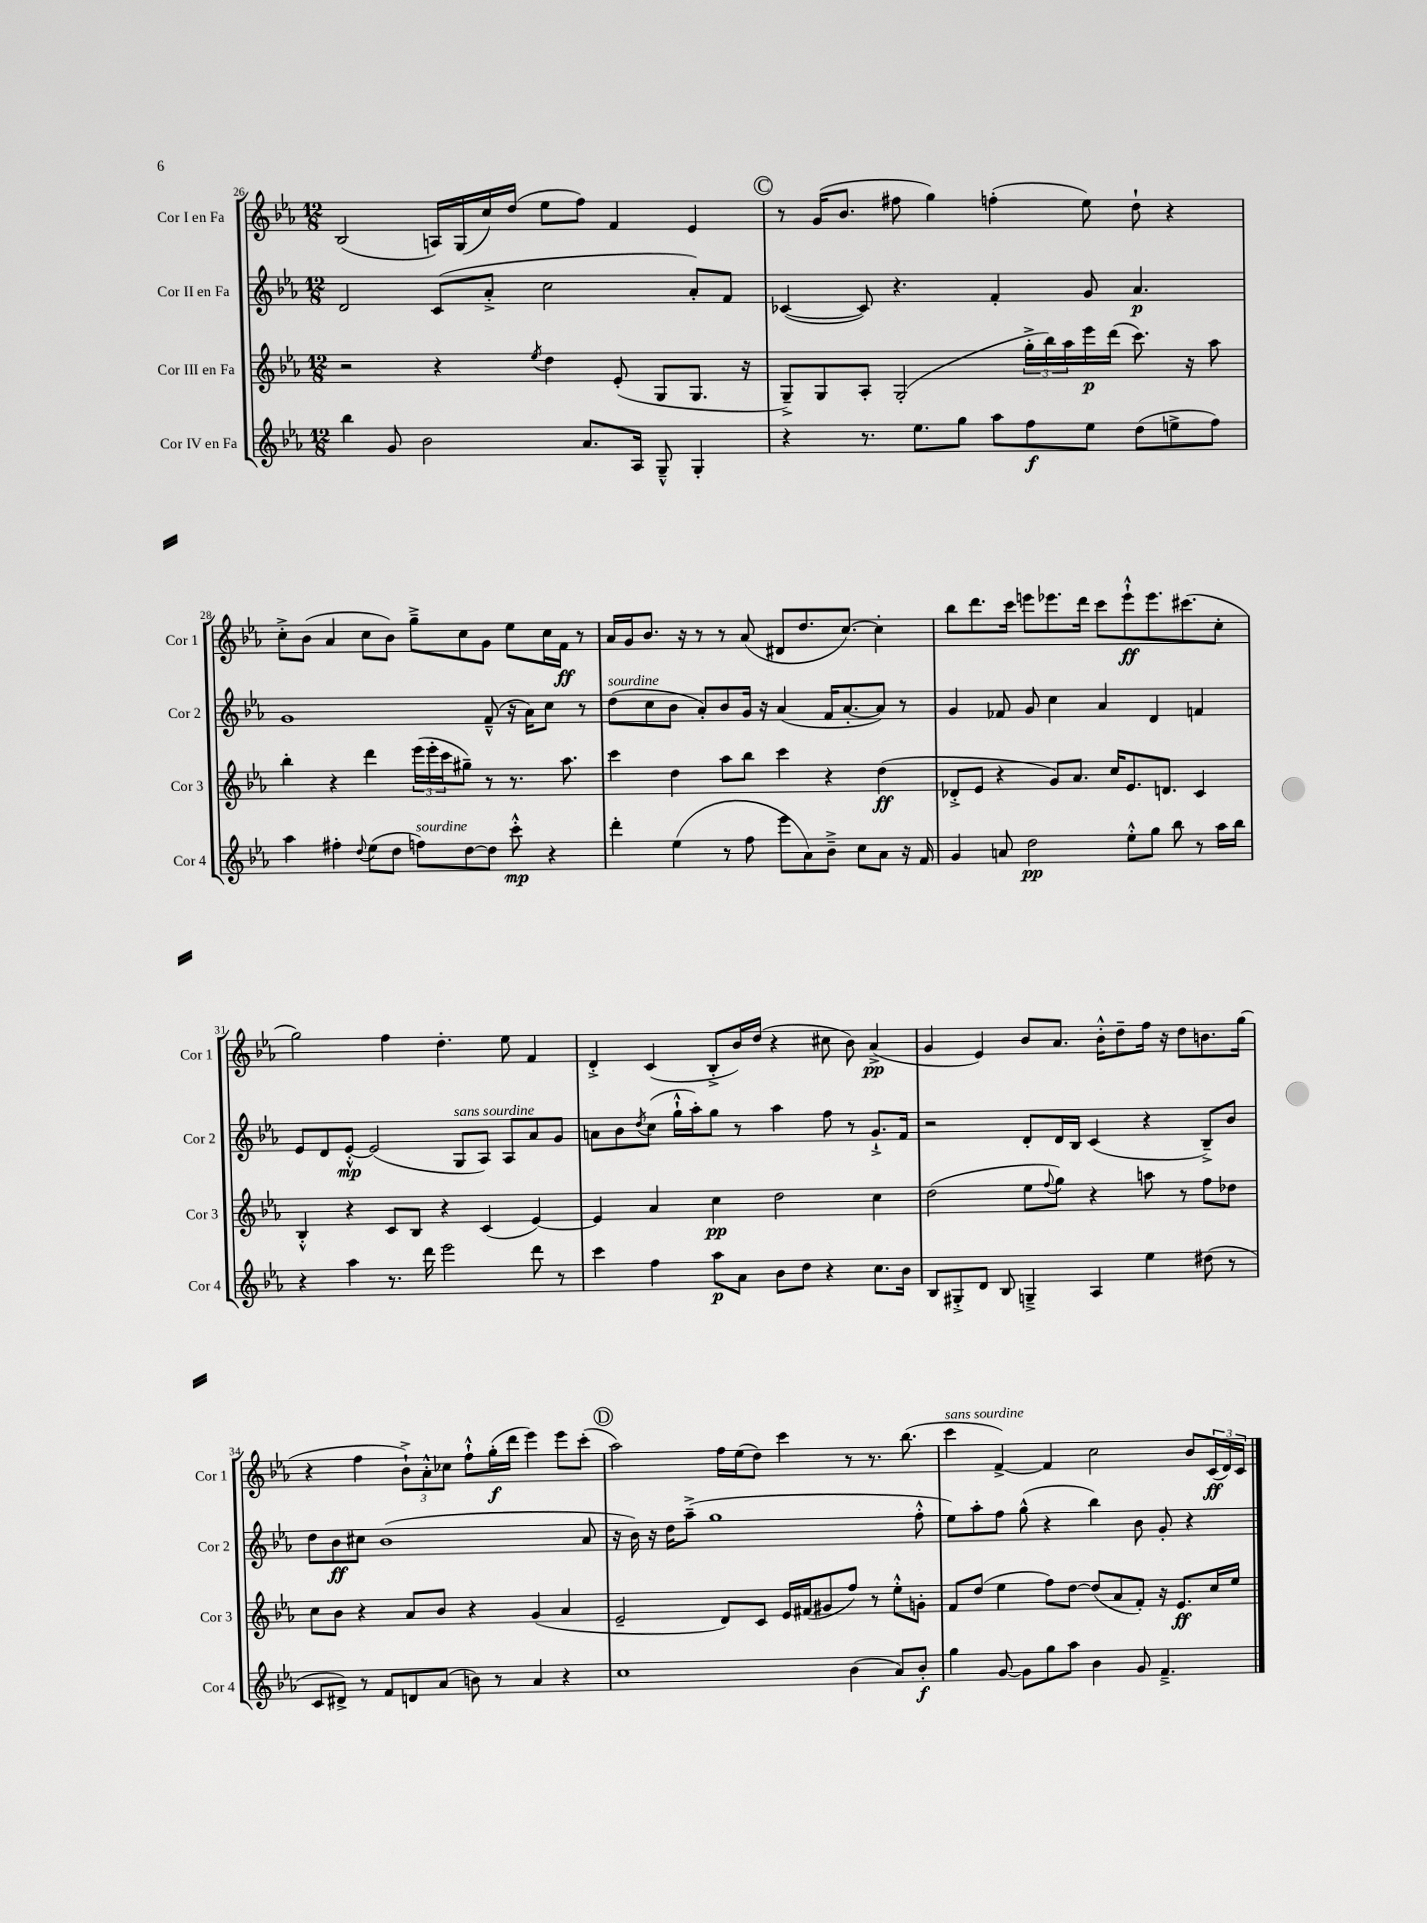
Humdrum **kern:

**kern	**kern	**kern	**kern
*staff4	*staff3	*staff2	*staff1
*clefG2	*clefG2	*clefG2	*clefG2
*k[b-e-a-]	*k[b-e-a-]	*k[b-e-a-]	*k[b-e-a-]
*M12/8	*M12/8	*M12/8	*M12/8
4bb-\	2r	2d/	(2B-/
8g/	.	.	.
2b-\	.	.	.
.	4r	(8c/L	16A/LL)
.	.	.	(16G/
.	.	8a-'^/J	16cc/)
.	.	.	(16dd/JJ
.	8qee-/	.	.
.	4dd\	2cc\	8ee-\L
8.a-/L	.	.	8ff\J)
.	(8e-'/	.	4f/
16A-/Jk	.	.	.
8G~^^/	8G/L	.	.
4G'/	8.G/J	8a-'/L)	4e-/
.	.	8f/J	.
.	16r	.	.
=	=	=	=
4r	8G~^/L)	([4c-/	8r
.	8G/	.	(16g/LK
.	.	.	8.b-/J
8.r	8A-'/J	8c-/])	.
.	(2G'/	4.r	8ff#\
8.ee-\L	.	.	.
.	.	.	4gg\)
8gg\J	.	.	.
8aa-\L	.	4f'/	(4ff'\
8ff\	24gg'^\LL	.	.
.	24bb-\)	.	.
.	24aa-\	.	.
8ee-\J	16eee-\	8g/	8ee-\)
.	(16ddd\JJ	.	.
(8dd\L	8.ccc\)	4.a-/	8dd`\
8ee^\	.	.	4r
.	16r	.	.
8ff\J)	8aa-\	.	.
=	=	=	=
4aa-\	4bb-'\	1g	8cc'^\L
.	.	.	(8b-\J
4ff#'\	4r	.	4a-/
8qqdd/	.	.	.
(8ee-\L	4ddd\	.	8cc\L
8dd\J	.	.	8b-\J)
8ff\L)	(24eee-\LL	.	8gg~^\L
.	24eee-'\	.	.
.	24ccc\J	.	.
[8dd\	8gg#~\J)	.	8cc\
8dd\]J	8r	(8f~^^/	8g\J
8ccc'^^\	8.r	16r	8ee-\L
.	.	16a-\LK)	.
4r	.	8cc\J	16cc\L
.	8.aa-\	.	16f\JJ
.	.	8r	8r
=	=	=	=
4ddd'\	4ccc\	(8dd\L	16a-/LL
.	.	.	16g/J
.	.	8cc\	8.b-/J
(4ee-\	4dd\	8b-\J	.
.	.	.	16r
.	.	8a-'/L)	8r
8r	8aa-\L	8b-/	8r
8ff\	8bb-\J	16g/Jk	(8a-/
.	.	16r	.
8eee-\L	4ccc\	(4a-/	8d#/L
8a-\)	.	.	8.dd/
8b-~^\J	4r	16f/LK	.
.	.	[8.a-'/	[8.cc/J)
8cc\L	.	.	.
8a-\J	(4dd\	8a-/]J)	4cc'\]
16r	.	8r	.
16f/	.	.	.
=	=	=	=
4g/	8d-'^/L	4g/	8bb-\L
.	8e-/J	.	8.ddd\
8a/	4r	8f-/	.
.	.	.	16ccc\Jk
2dd\	.	8g/	8eee\L
.	8g/L)	4cc\	8.eee-\
.	8.a-/J	.	.
.	.	.	16ddd\Jk
.	.	4a-/	8ccc\L
.	16cc/LK	.	.
8ee-'^^\L	8.e-/	.	8eee-`^^\
8gg\J	.	4d/	8.eee-\
.	8.d/J	.	.
8bb-\	.	.	.
.	.	.	(8.ccc#\
8r	4c/	4f/	.
16aa-\LL	.	.	8cc'\J
16bb-\JJ	.	.	.
=	=	=	=
4r	4B-'^^/	8e-/L	2gg\)
.	.	8d/	.
4aa-\	4r	[8e-'^^/J	.
.	.	(2e-/]	.
8.r	8c/L	.	4ff\
.	8B-/J	.	.
16ddd\	.	.	.
2eee-\	4r	.	4.dd'\
.	.	8G/L	.
.	(4c/	8A-/J)	.
.	.	8A-/L	8ee-\
8ddd\	[4e-/)	8a-/	4f/
8r	.	8g/J	.
=	=	=	=
4ccc\	4e-/]	8a\L	4d'^/
.	.	8b-\	.
.	.	8qdd/	.
4ff\	4a-/	(8cc\J	(4c/
.	.	16gg`^^\LL	.
.	.	16aa-'\J)	.
8aa-\L	4cc\	8gg\J	8B-'^/L
8a-\J	.	8r	16b-/L)
.	.	.	(16dd/JJ
8b-\L	2dd\	4aa-\	4r
8dd\J	.	.	.
4r	.	8ff\	8cc#\
.	.	8r	8b-\)
8.cc\L	4cc\	8.g`^/L	(4a-^/
16b-\Jk	.	16f/Jk	.
=	=	=	=
8B-/L	(2dd\	2r	4g/
8G#'^/	.	.	.
8d/J	.	.	4e-/)
8B-/	.	.	.
4G~^/	8ee-\L	8d'/L	8b-/L
.	8qqff/	.	.
.	8gg\J)	16d/L	8.a-/J
.	.	16B-/JJ	.
4A-/	4r	(4c/	.
.	.	.	16b-'^^\LK
.	.	.	8dd~\
4ee-\	8aa\	4r	16ff\Jk
.	.	.	16r
.	8r	.	8dd\L
(8dd#\	8ff\L	8B-~^/L)	8.b\
8r	8dd-\J	8b-/J	.
.	.	.	(16gg\Jk
=	=	=	=
8c/L	8cc\L	8dd\L	4r
8d#^/J)	8b-\J	8b-\	.
8r	4r	8cc#\J	4ff\
8f/L	.	(1b-	.
8d/	8a-/L	.	12b-`^\L)
.	.	.	12a-'^^\
(8a-/J	8b-/J	.	.
.	.	.	12cc-\J
8b\)	4r	.	8ff`^^\L
8r	.	.	(16gg'\L
.	.	.	16ddd\JJ
4a-/	(4g/	.	4eee-\)
4r	4a-/	.	8eee-\L
.	.	8a-/	(8ccc'\J
=	=	=	=
1cc	2e-~/	16r	2aa-\)
.	.	16b-\)	.
.	.	16r	.
.	.	16dd\LK	.
.	.	(8aa-~^\J	.
.	.	1gg	.
.	8d/L)	.	16ff\LL
.	.	.	(16ee-\J
.	8c/J	.	8dd\J)
.	16e-/LL	.	4ccc\
.	(16f#/J	.	.
.	8g#/	.	.
(4b-\	8ff/J)	.	8r
.	8r	.	8.r
8a-/L)	8ee-'^^\L	.	.
.	.	.	(8.bb-\
8b-'/J	8g'\J	8ff'^^\	.
=	=	=	=
4gg\	8f/L	8ee-\L)	4ccc\
.	(8dd/J	8aa-'\	.
[8g/	4ee-\	8ff\J	[4f^/)
8g\]L	.	(8gg^^\	.
8gg\	8ff\L)	4r	4f/]
8aa-\J	[8dd\J	.	.
4b-\	(8dd/]L	4bb-\)	2cc\
.	8a-/	.	.
8g/	8f'/J)	8b-\	.
4.f~^/	16r	8g'/	.
.	8.e-/L	.	.
.	.	4r	8b-/L
.	16cc/L	.	(24c/L
.	.	.	24d/)
.	16ee-/JJ	.	.
.	.	.	24c/JJ
==	==	==	==
*-	*-	*-	*-
